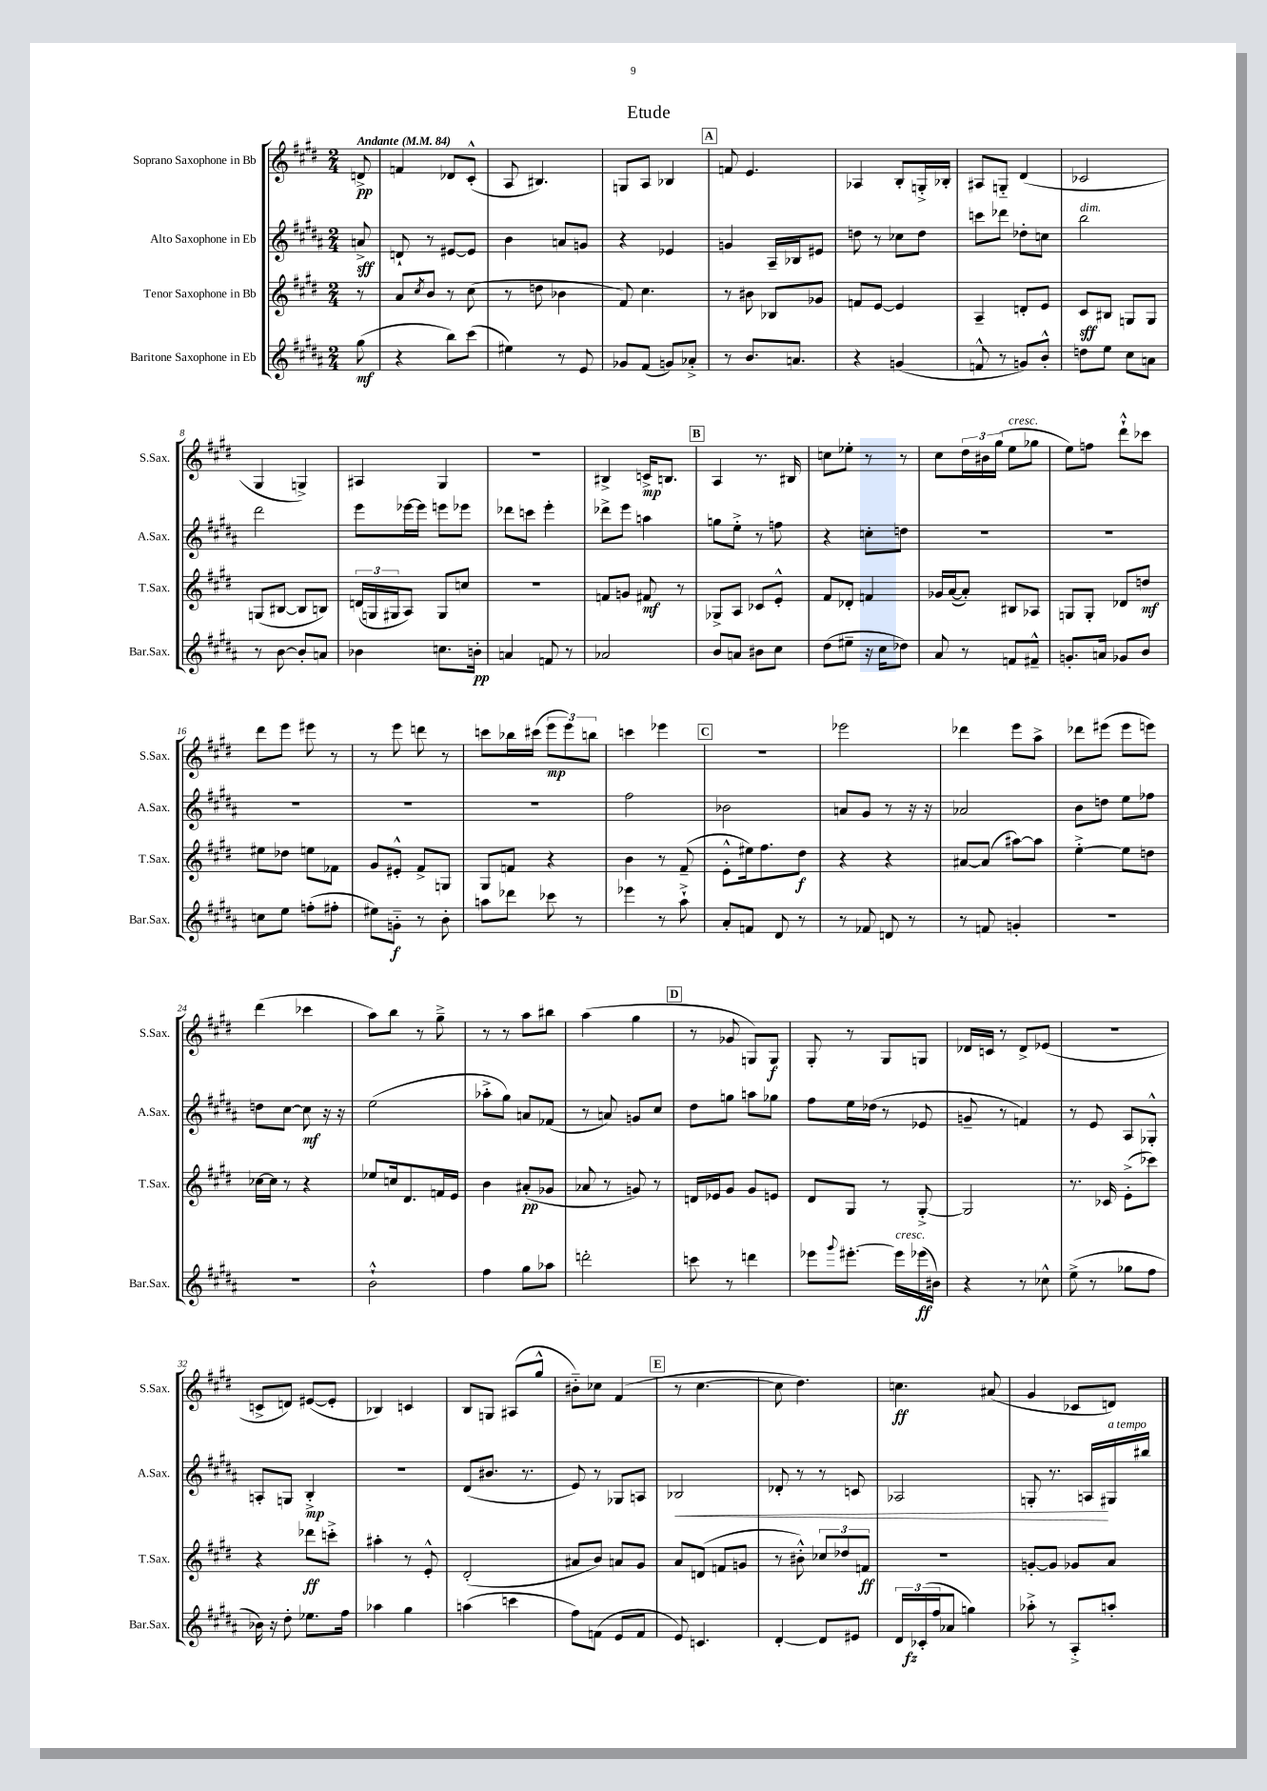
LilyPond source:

\header { title = "Etude" }
<<
\new StaffGroup <<
\new Staff = "s0" \with { instrumentName = "Soprano Saxophone in Bb" shortInstrumentName = "S.Sax." } {
    \clef treble \key e \major \numericTimeSignature \time 2/4 \partial 8 \tempo "Andante" 4 = 84
    d'8->\pp |
    f'4 des'8 cis'8-.-^( |
    a8 bis4.) |
    g8 a8 bes4 |
    \mark \markup { \box "A" } f'8 e'4. |
    aes4 b8-. g16-.-> bes16-. |
    ais8 g8-_ dis'4( |
    ces'2 |
    gis4 g4->) |
    ais4 gis4 |
    r2 |
    bis4-> c'16->\mp b8. |
    \mark \markup { \box "B" } a4 r8. bis16 |
    c''8 ees''8-. r8 r8 |
    cis''8 \tuplet 3/2 { dis''16 bis'16 gis''16( } e''8^\markup { \italic "cresc." } ges''8 |
    e''8) f''8 dis'''8-!-^ ces'''8 |
    dis'''8 e'''8 eis'''8 r8 |
    r8 e'''8 d'''8 r8 |
    c'''8 bes''16 cis'''16( \tuplet 3/2 { e'''8\mp e'''8) b''8 } |
    c'''4 ees'''4 |
    \mark \markup { \box "C" } R2 |
    ees'''2 |
    des'''4 e'''8 a''8-> |
    des'''8 eis'''8( eis'''8 e'''8) |
    dis'''4( ces'''4 |
    a''8) b''8 r8 gis''8---> |
    r8 r8 a''8 bis''8 |
    a''4( gis''4 |
    \mark \markup { \box "D" } r8 ges'8 g8) g8\f |
    gis8-. r8 gis8 g8 |
    des'16 c'16 r8 des'8-> ees'8( |
    R2 |
    c'8-> d'8) eis'8~( eis'8-. |
    bes4) c'4 |
    b8 g8 ais8( gis''8-^ |
    bis'8-_) ces''8 fis'4( |
    \mark \markup { \box "E" } r8 cis''4.~ |
    cis''8 dis''4.) |
    c''4.\ff ais'8( |
    gis'4 ces'8 d'8) \bar "|." |
}
\new Staff = "s1" \with { instrumentName = "Alto Saxophone in Eb" shortInstrumentName = "A.Sax." } {
    \clef treble \key b \major \numericTimeSignature \time 2/4 \partial 8
    a'8->\sff |
    d'8-! r8 eis'8~ eis'8 |
    b'4 a'8 g'8 |
    r4 ees'4 |
    \mark \markup { \box "A" } g'4 ais16-- bes16 eis'8 |
    d''8 r8 ces''8 d''8 |
    c'''8 des'''8 des''8-. c''8 |
    b''2^\markup { \italic "dim." } |
    dis'''2 |
    e'''8 ees'''16~ ees'''16 e'''8 ees'''8 |
    des'''8 c'''8 e'''4-. |
    des'''8-> e'''8 a''4 |
    \mark \markup { \box "B" } g''8 e''8-.-> r8 f''8 |
    r4 c''8-. d''8 |
    R2 |
    R2 |
    R2 |
    R2 |
    r2 |
    fis''2 |
    \mark \markup { \box "C" } bes'2 |
    a'8 gis'8 r8 r16 r16 |
    aes'2 |
    b'8 d''8 e''8 fes''8 |
    d''8 cis''8~ cis''8\mf r16 r16 |
    e''2( |
    aes''8-.-> gis''8) a'8 fes'8( |
    r8 a'8) g'8 cis''8 |
    \mark \markup { \box "D" } dis''8 g''8 a''8 ges''8 |
    fis''8 e''16 des''16( r8 ees'8 |
    g'8-- r8 f'4) |
    r8 e'8 ais8 ges8-.-^ |
    a8-. g8 b4-.->\mp |
    R2 |
    dis'8( bis'8. r8. |
    e'8) r8 ges8 a8 |
    \mark \markup { \box "E" } bes2\< |
    des'8-. r8 r8 c'8 |
    aes2 |
    g8-. r8. a16\! gis16^\markup { \italic "a tempo" } bis''16 \bar "|." |
}
\new Staff = "s2" \with { instrumentName = "Tenor Saxophone in Bb" shortInstrumentName = "T.Sax." } {
    \clef treble \key e \major \numericTimeSignature \time 2/4 \partial 8
    r8 |
    a'8 \acciaccatura { cis''8 } b'8 r8 cis''8( |
    r8 d''8 bes'4 |
    fis'8) cis''4. |
    \mark \markup { \box "A" } r8 bis'8 bes8 ges'8 |
    f'8 e'8~ e'4 |
    a4-- d'8-. e'8 |
    cis'8\sff bis8 g8 g8 |
    g8( bis8~ bis8 b8) |
    \tuplet 3/2 { d'16( g16 gis16 } a8) gis8 c''8 |
    R2 |
    f'8 g'8 fis'8\mf r8 |
    \mark \markup { \box "B" } ges8-> a8 ces'8 e'8-.-^ |
    fis'8 des'8-. f'4 |
    ges'16 a'16~( a'8-.) bis8 aes8 |
    g8 g8-. des'8 d''8\mf |
    eis''8 des''8 e''8 fes'8 |
    gis'8 eis'8-.-^ fis'8-> g8 |
    gis8 f'8 r4 |
    b'4 r8 fis'8--( |
    \mark \markup { \box "C" } e'8-.-^ eis''16) fis''8. dis''8\f |
    r4 r4 |
    ais'8~ ais'8( ais''8~) ais''8 |
    e''4~-.-> e''8 d''8 |
    ces''16~ ces''16 r8 r4 |
    ees''8 c''16 dis'8. f'16 e'16 |
    b'4 ais'8-.\pp( ges'8 |
    aes'8 r8 g'8) r8 |
    \mark \markup { \box "D" } d'16 ees'16 gis'8 gis'8 e'8 |
    dis'8 gis8 r8 gis8~-.-> |
    gis2 |
    r8. ces'16 e'8-.->( ces'''8) |
    r4 des'''8\ff c'''8-.-> |
    ais''4-. r8 e'8-.-^ |
    dis'2-.( |
    ais'8 b'8) a'8 gis'8 |
    \mark \markup { \box "E" } a'8 d'8( f'8 g'8 |
    r8 bis'8-.-^) \tuplet 3/2 { ces''8 des''8 f'8\ff } |
    r2 |
    g'8~-. g'8 ges'8 a'8 \bar "|." |
}
\new Staff = "s3" \with { instrumentName = "Baritone Saxophone in Eb" shortInstrumentName = "Bar.Sax." } {
    \clef treble \key b \major \numericTimeSignature \time 2/4 \partial 8
    gis''8\mf( |
    r4 b''8) cis'''8( |
    eis''4) r8 e'8 |
    ges'8 fis'8( g'8) aes'8-.-> |
    \mark \markup { \box "A" } r8 b'8. a'8. |
    r4 g'4( |
    f'8-^ r8 g'8) b'8-.-^ |
    d''8 e''8 cis''8 a'8 |
    r8 b'8~ b'8-. a'8 |
    bes'4 c''8. b'16-.\pp |
    a'4 f'8 r8 |
    aes'2 |
    \mark \markup { \box "B" } b'8 a'8 bis'8 cis''8 |
    dis''8( eis''8-- r16 cis''16 des''8) |
    ais'8 r8 f'8 fis'8---^ |
    g'8.-. a'16 ges'8 b'8 |
    c''8 e''8 f''8-.( fis''8-. |
    eis''8) g'8-_\f r8 b'8-. |
    a''8 des'''8 ces'''8 r8 |
    ees'''4 r8 ais''8-!-> |
    \mark \markup { \box "C" } ais'8-. f'8 dis'8 r8 |
    r8 fes'8 d'8 r8 |
    r8 f'8 g'4-. |
    r2 |
    R2 |
    b'2-!-^ |
    fis''4 gis''8 aes''8 |
    d'''2-. |
    \mark \markup { \box "D" } c'''8 r8 d'''4 |
    ees'''8 \appoggiatura { gis'''8 } eis'''8.~-. eis'''16^\markup { \italic "cresc." } ees'''16\ff( bis'16) |
    r4 r8 ces''8-^ |
    e''8->( r8 ges''8 fis''8 |
    bes'16) r16 dis''8-. ees''8. fis''16 |
    aes''4 gis''4 |
    a''4( c'''4 |
    fis''8) f'8( e'8 f'8 |
    \mark \markup { \box "E" } e'8) c'4. |
    dis'4~-. dis'8 eis'8 |
    \tuplet 3/2 { dis'16 ces'16-.\fz( fis''16 } aes'8 g''4) |
    aes''8-.-> r8 ais8-.-> a''8-. \bar "|." |
}
>>
>>
